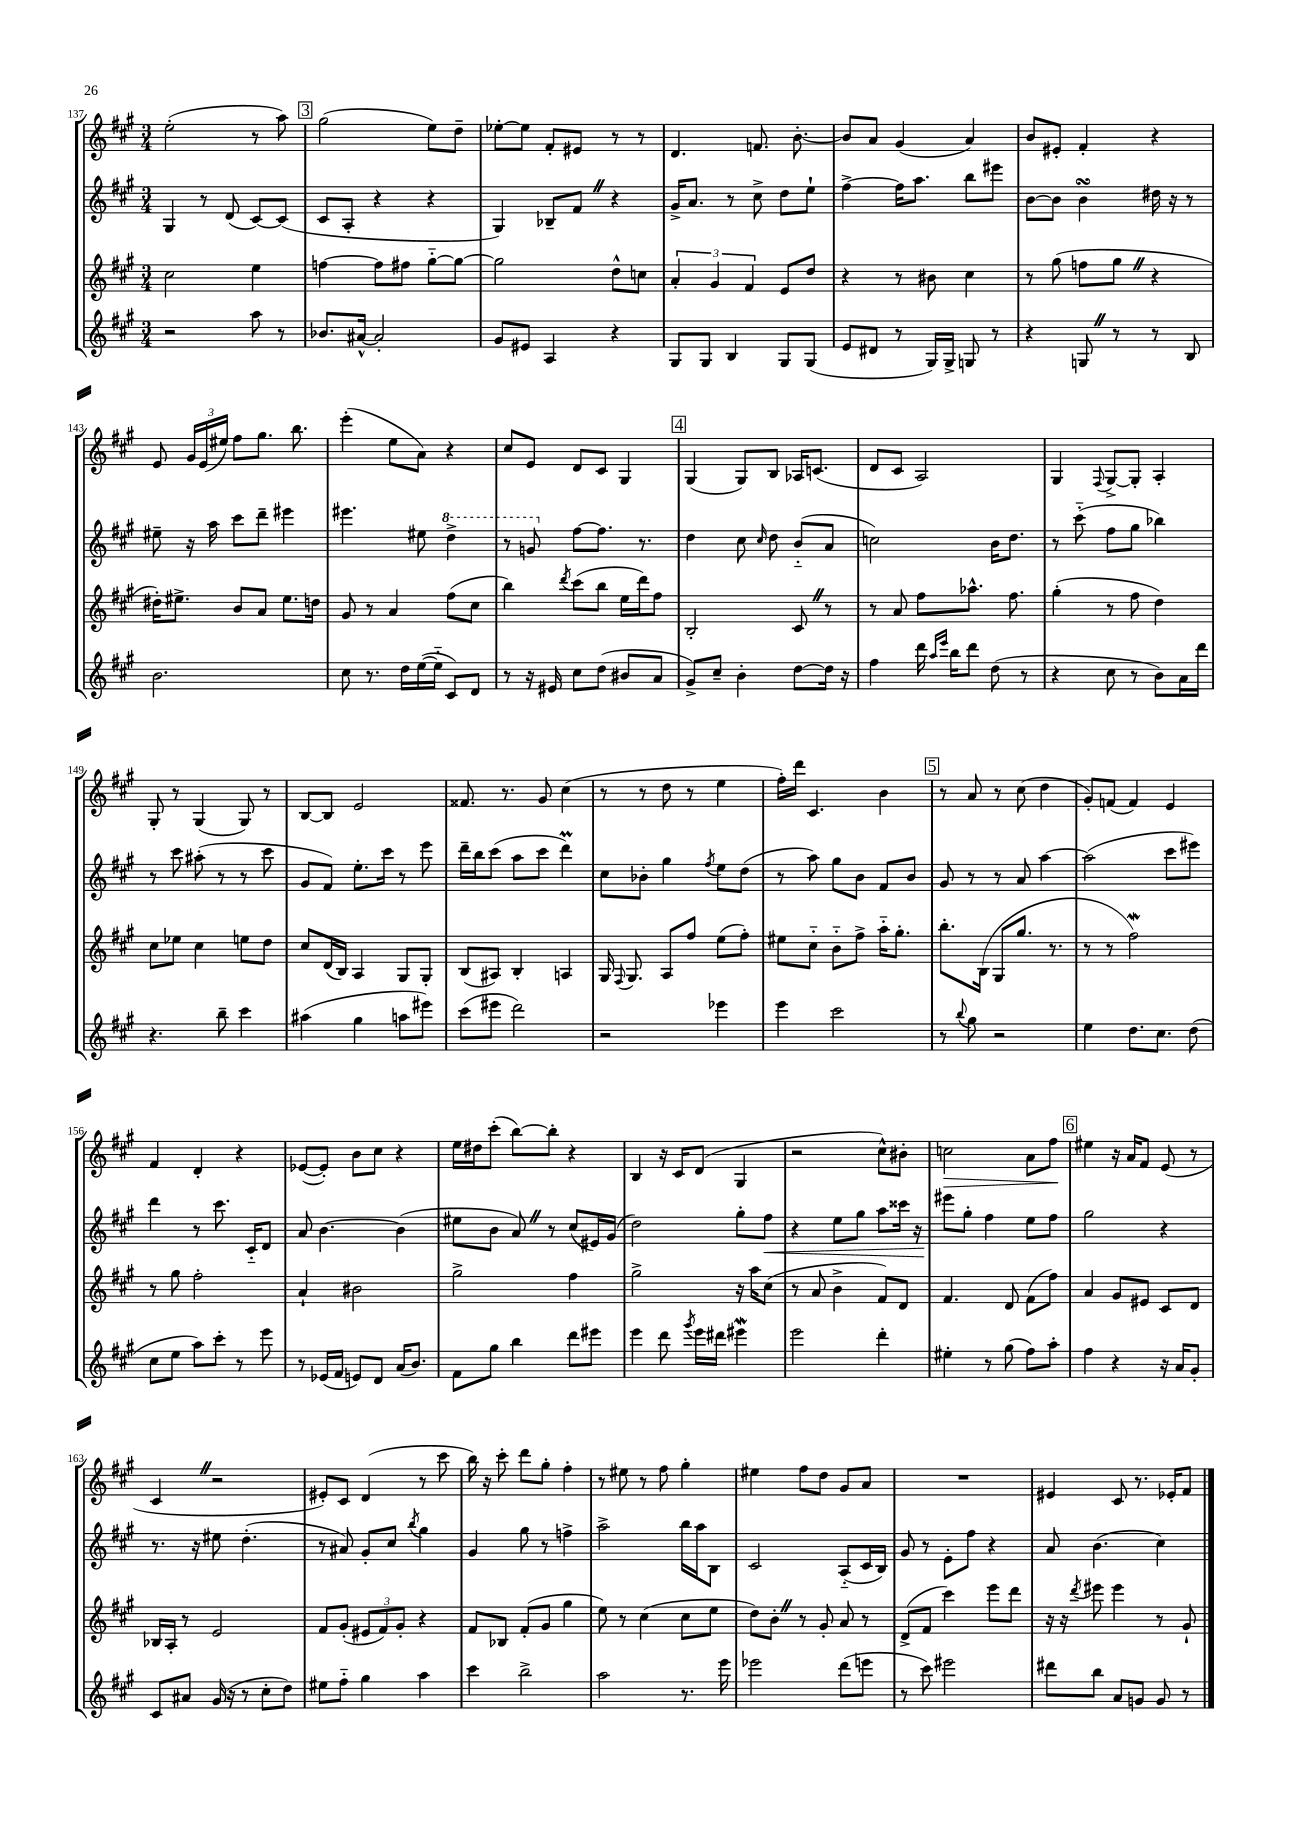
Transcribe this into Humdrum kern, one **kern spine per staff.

**kern	**kern	**kern	**kern
*staff4	*staff3	*staff2	*staff1
*clefG2	*clefG2	*clefG2	*clefG2
*k[f#c#g#]	*k[f#c#g#]	*k[f#c#g#]	*k[f#c#g#]
*M3/4	*M3/4	*M3/4	*M3/4
2r	2cc#	4G#	(2ee'
.	.	8r	.
.	.	(8d	.
8aa	4ee	[8c#)	8r
8r	.	(8c#]	8aa)
=	=	=	=
8.b-	[4ff	8c#	(2gg#
.	.	8A'	.
[16a#^^	.	.	.
2a#']	8ff]	4r	.
.	8ff#	.	.
.	[8gg#'~	4r	8ee)
.	8gg#_	.	8dd~
=	=	=	=
8g#	2gg#]	4G#)	[8ee-'
8e#	.	.	8ee-]
4A	.	8B-~	8f#'
.	.	8f#	8e#
4r	8dd^^	4r	8r
.	8cc	.	8r
=	=	=	=
8G#	6a'	16g#^	4.d
.	.	8.a	.
8G#	.	.	.
.	6g#	.	.
4B	.	8r	.
.	6f#	.	.
.	.	8cc#^	8.f
8G#	8e	8dd	.
.	.	.	[8.b'
(8G#	8dd	8ee`	.
=	=	=	=
8e	4r	[4ff#^	8b]
8d#	.	.	8a
8r	8r	16ff#]	(4g#
.	.	8.aa	.
16G#)	8b#	.	.
16G#^	.	.	.
8G	4cc#	8bb	4a)
8r	.	8eee#	.
=	=	=	=
4r	8r	[8b	8b
.	(8gg#	8b]	8e#'
8G	8ff	4b	4f#'
8r	8gg#	.	.
8r	4r	16dd#	4r
.	.	16r	.
8B	.	8r	.
=	=	=	=
2.b	16dd#')	8ee#~	8e
.	8.ee#^	.	.
.	.	16r	24g#
.	.	.	(24e
.	.	16aa	.
.	.	.	24ee#)
.	8b	8ccc#	8ff#
.	8a	8ddd~	8.gg#
.	8.ee#	4eee#	.
.	.	.	8.bb
.	16dd	.	.
=	=	=	=
8cc#	8g#	4.eee#	(4eee'
8.r	8r	.	.
.	4a	.	8ee
16dd	.	.	.
([16ee	.	8ee#	8a)
16ee'~]	.	.	.
8c#)	(8ff#	4ddd^	4r
8d	8cc#	.	.
=	=	=	=
8r	4bb)	8r	8cc#
16r	.	8gg	8e
16e#	.	.	.
.	8qddd	.	.
8cc#	(8ccc#	[8ff#	8d
(8dd	8bb	8.ff#]	8c#
8b#	16ee	.	4G#
.	16ddd)	8.r	.
8a	8ff#	.	.
=	=	=	=
8g#^)	2B'	4dd	(4G#
8cc#~	.	.	.
4b'	.	8cc#	8G#)
.	.	16qqcc#	.
.	.	8dd	8B
[8dd	8c#	(8b'~	16A-
.	.	.	(8.c
16dd]	8r	8a	.
16r	.	.	.
=	=	=	=
4ff#	8r	2cc)	8d
.	8a	.	8c#
16ddd	8ff#	.	2A)
16qqaa	.	.	.
16qqeee	.	.	.
16bb	.	.	.
8ddd	8.aa-^^	.	.
(8dd	.	16b	.
.	8.ff#	8.dd	.
8r	.	.	.
=	=	=	=
4r	(4gg#'	8r	4G#
.	.	(8ccc#'~	.
.	.	.	8qqF#
8cc#	8r	8ff#	[8G#^
8r	8ff#	8gg#	8G#']
8b)	4dd)	4bb-)	4A'
16a	.	.	.
16ddd	.	.	.
=	=	=	=
4.r	8cc#	8r	8G#'
.	8ee-	8ccc#	8r
.	4cc#	(8aa#'	(4G#
8bb~	.	8r	.
4ccc#	8ee	8r	8G#)
.	8dd	8ccc#	8r
=	=	=	=
(4aa#	8cc#	8g#	[8B
.	(16d	8f#)	8B]
.	16B)	.	.
4gg#	4A	8.ee'	2e
.	.	16ccc#	.
8aa	8G#	8r	.
8eee#)	8G#'	8eee	.
=	=	=	=
(8ccc#	(8B	16ddd~	8.f##
.	.	16bb	.
8eee#	8A#)	(8ccc#	.
.	.	.	8.r
2ddd)	4B'	8aa	.
.	.	8ccc#	8g#
.	4A	4ddd)	(4cc#
=	=	=	=
2r	16G#	8cc#	8r
.	8qqF#	.	.
.	8.G#	.	.
.	.	8b-'	8r
.	8A	4gg#	8dd
.	8ff#	.	8r
.	.	8qff#	.
4eee-	(8ee	8ee	4ee
.	8ff#')	(8dd	.
=	=	=	=
4eee	8ee#	8r	16ff#')
.	.	.	16ddd
.	8cc#'~	8aa)	4.c#
2ccc#	8b'~	8gg#	.
.	8ff#^	8b	.
.	16aa'~	8f#	4b
.	8.gg#'	.	.
.	.	8b	.
=	=	=	=
8r	8.bb'	8g#	8r
8qqbb	.	.	.
8gg#	.	8r	8a
.	(16B	.	.
2r	8G#	8r	8r
.	8.gg#	8a	(8cc#
.	.	[4aa	4dd
.	8.r	.	.
=	=	=	=
4ee	8r	(2aa]	8g#')
.	8r	.	(8f
8.dd	2ff#)	.	4f)
8.cc#	.	.	.
.	.	8ccc#	4e
(8dd	.	8eee#)	.
=	=	=	=
8cc#	8r	4ddd	4f#
8ee	8gg#	.	.
8aa)	2ff#'	8r	4d'
8ccc#'	.	8.ccc#	.
8r	.	.	4r
.	.	16c#'~	.
8eee	.	8d	.
=	=	=	=
8r	4a`	8a	([8e-
(16e-	.	[4.b	8e-'])
16f#	.	.	.
8e)	2b#	.	8b
8d	.	.	8cc#
(16a	.	(4b]	4r
8.b)	.	.	.
=	=	=	=
8f#	2gg#^	8ee#	16ee
.	.	.	16dd#
8gg#	.	8b	(8ccc#'
4bb	.	8a)	[8bb)
.	.	8r	8bb']
8ddd	4ff#	(8cc#	4r
8eee#	.	16e#)	.
.	.	(16g#	.
=	=	=	=
4eee	2gg#^	2dd)	4B
8ddd	.	.	16r
.	.	.	16c#
8qggg#	.	.	.
16eee	.	.	(8d
16ddd#	.	.	.
4eee#	16r	8gg#'	4G#
.	16aa	.	.
.	(8cc#	8ff#	.
=	=	=	=
2eee	8r	4r	2r
.	8a	.	.
.	4b^	8ee	.
.	.	8gg#	.
4ddd'	8f#)	8aa	8cc#^^)
.	8d	16ccc##	8b#'
.	.	16r	.
=	=	=	=
4ee#'	4.f#	8eee#	2cc
.	.	8gg#'	.
8r	.	4ff#	.
(8gg#	8d	.	.
8ff#)	(8f#	8ee	8a
8aa'	8ff#)	8ff#	8ff#
=	=	=	=
4ff#	4a	2gg#	4ee#
4r	8g#	.	16r
.	.	.	16a
.	8e#	.	8f#
16r	8c#	4r	(8e
16a	.	.	.
8g#'	8d	.	8r
=	=	=	=
8c#	16B-	8.r	4c#
.	16A'	.	.
8a#	8r	.	.
.	.	16r	.
(16g#	2e	8ee#	2r
16r	.	.	.
8r	.	(4.dd'	.
8cc#'	.	.	.
8dd)	.	.	.
=	=	=	=
8ee#	8f#	8r	8e#')
8ff#'~	(8g#'	8a#)	8c#
4gg#	12e#	8g#'	(4d
.	12f#)	.	.
.	.	8cc#	.
.	12g#'	.	.
.	.	8qbb	.
4aa	4r	4gg#	8r
.	.	.	8ccc#
=	=	=	=
4ccc#	8f#	4g#	16bb)
.	.	.	16r
.	8B-	.	8ccc#'
2bb^	(8f#'	8gg#	8ddd
.	8g#	8r	8gg#'
.	4gg#	4ff^	4ff#'
=	=	=	=
2aa	8ee)	2aa^	8r
.	8r	.	8ee#
.	(4cc#	.	8r
.	.	.	8ff#
8.r	8cc#	16bb	4gg#'
.	.	16aa	.
.	8ee	8B	.
16eee	.	.	.
=	=	=	=
2eee-	8dd)	2c#	4ee#
.	8b'	.	.
.	8r	.	8ff#
.	8g#'	.	8dd
(8ddd	8a	(8A'~	8g#
8eee	8r	16c#	8a
.	.	16B)	.
=	=	=	=
8r	(8d^	8g#	2.r
8ccc#)	8f#	8r	.
2eee#	4ccc#)	8e'	.
.	.	8ff#	.
.	8eee	4r	.
.	8ddd	.	.
=	=	=	=
8ddd#	16r	8a	4e#
.	16r	.	.
.	8qddd	.	.
8bb	8eee#	(4.b	.
8a	4eee#	.	8c#
8g	.	.	8.r
8g	8r	4cc#)	.
.	.	.	16e-'
8r	8g#`	.	8f#
==	==	==	==
*-	*-	*-	*-
